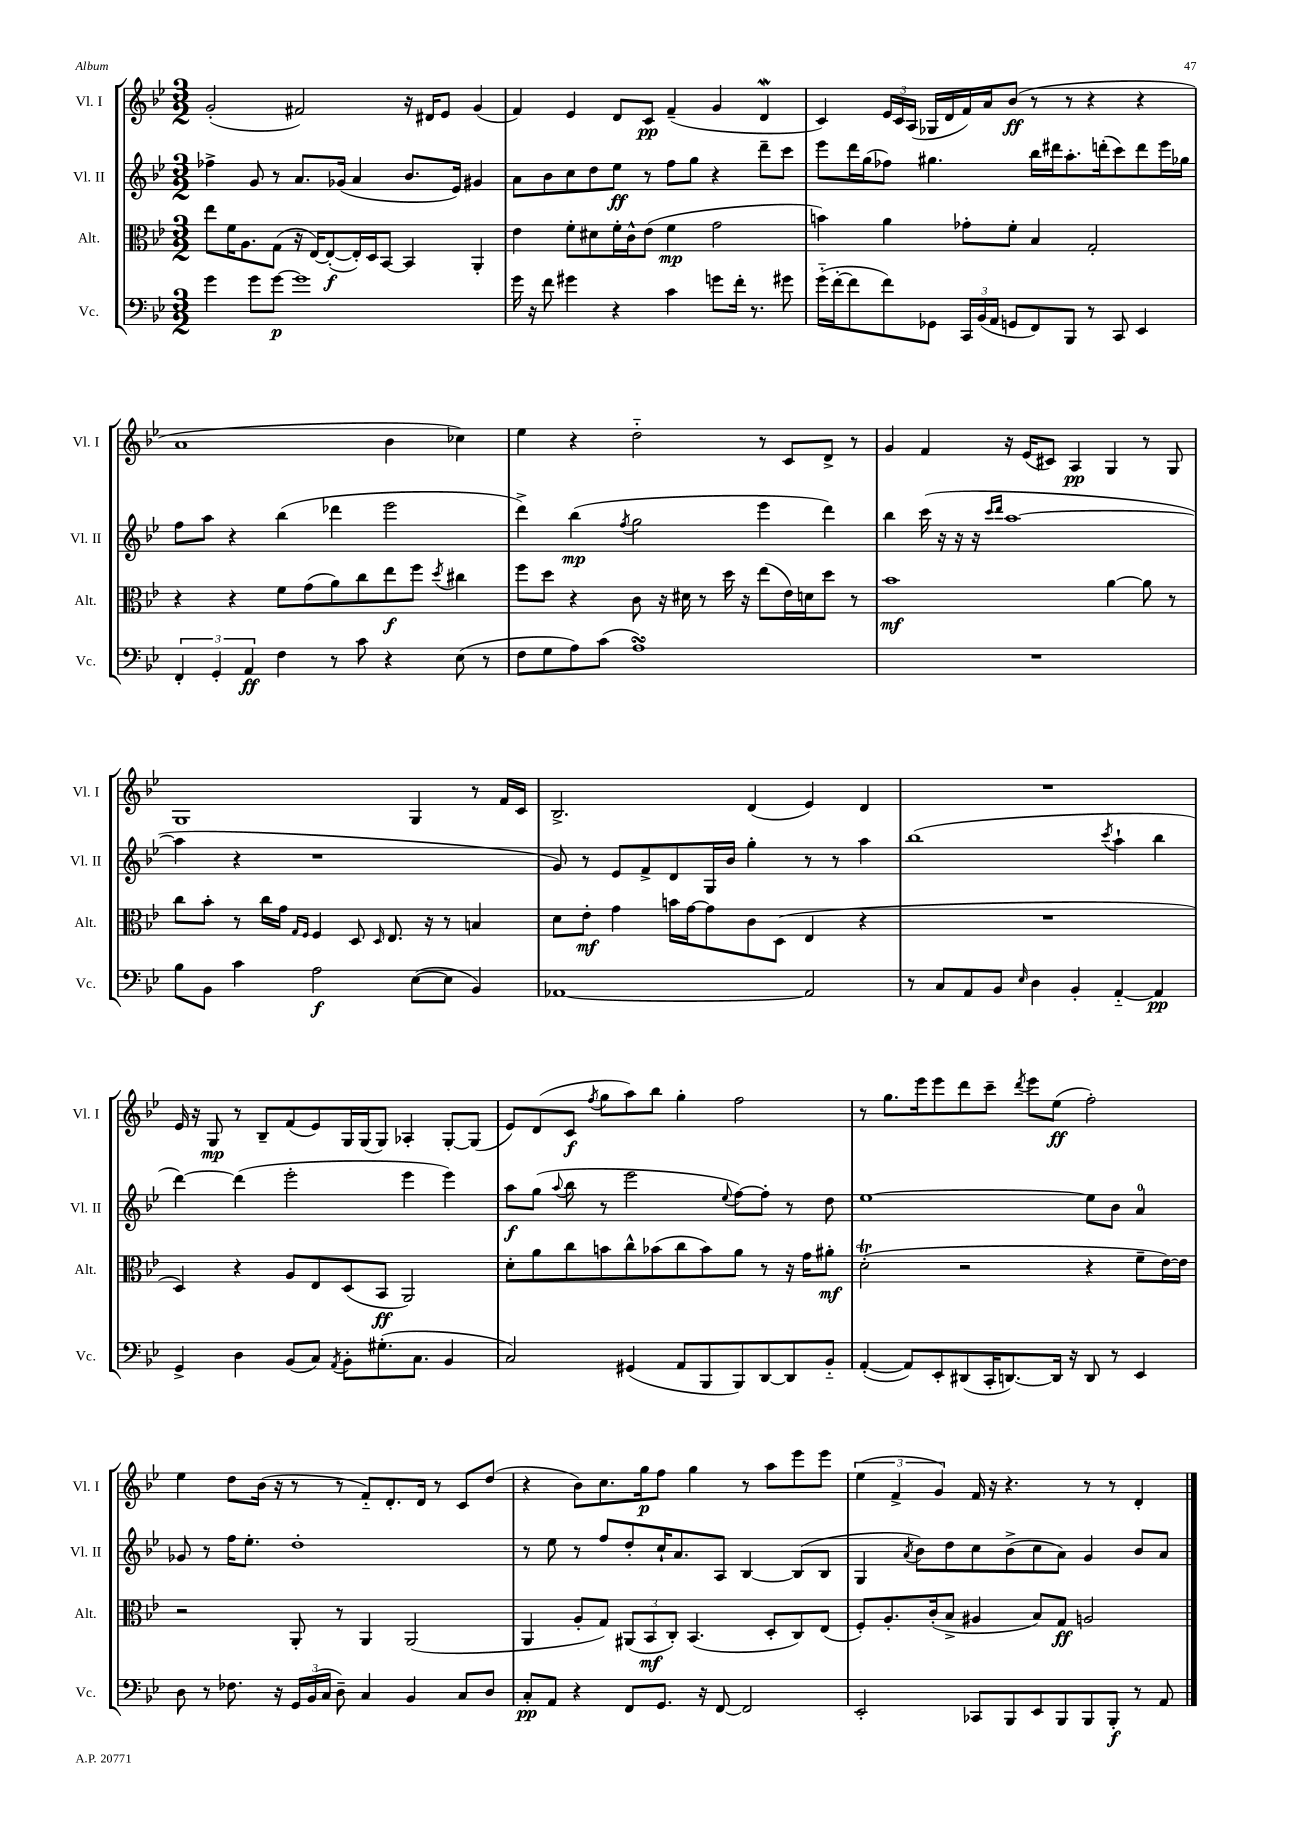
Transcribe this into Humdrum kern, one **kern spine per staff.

**kern	**dynam	**kern	**dynam	**kern	**dynam	**kern	**dynam
*part4	*part4	*part3	*part3	*part2	*part2	*part1	*part1
*staff4	*staff4	*staff3	*staff3	*staff2	*staff2	*staff1	*staff1
*I"Vc.	*	*I"Alt.	*	*I"Vl. II	*	*I"Vl. I	*
*I'Vc.	*	*I'Alt.	*	*I'Vl. II	*	*I'Vl. I	*
*clefF4	*	*clefC3	*	*clefG2	*	*clefG2	*
*k[b-e-]	*	*k[b-e-]	*	*k[b-e-]	*	*k[b-e-]	*
*M3/2	*	*M3/2	*	*M3/2	*	*M3/2	*
=142	=142	=142	=142	=142	=142	=142	=142
4g\	.	8ee-\L	.	4ff-X^\	.	(2g'/	.
.	.	16f\K	.	.	.	.	.
.	.	8.A\	.	.	.	.	.
8g\L	.	.	.	8g/	.	.	.
[8g\J	p	(8G\J	.	8r	.	.	.
1g]	.	16r	.	8.a/L	.	2f#X/)	.
.	.	[16E-/KL)	.	.	.	.	.
.	.	(8E-'/_	f	.	.	.	.
.	.	.	.	(16g-X/Jk	.	.	.
.	.	16E-'/L])	.	4a/	.	.	.
.	.	16D/J	.	.	.	.	.
.	.	[8BB-/J	.	.	.	.	.
.	.	4BB-/]	.	8.b-/L	.	16r	.
.	.	.	.	.	.	16d#X/KL	.
.	.	.	.	.	.	8e-/J	.
.	.	.	.	16e-/Jk)	.	.	.
.	.	4AA'/	.	4g#X/	.	(4g/	.
=143	=143	=143	=143	=143	=143	=143	=143
16g\	.	4e-\	.	8a\L	.	4f/)	.
16r	.	.	.	.	.	.	.
8f\	.	.	.	8b-\	.	.	.
4g#X\	.	8f'\L	.	8cc\	.	4e-/	.
.	.	8d#X\	.	8dd\	.	.	.
4r	.	16f'\L	.	8ee-\J	ff	8d/L	.
.	.	16c^^\J	.	.	.	.	.
.	.	(8e-\J	.	8r	.	8c/J	pp
4c\	.	4f\	mp	8ff\L	.	(4f~/	.
.	.	.	.	8gg\J	.	.	.
8gn\L	.	2g\	.	4r	.	4g/	.
16f'\Jk	.	.	.	.	.	.	.
8.r	.	.	.	.	.	.	.
.	.	.	.	8ddd~\L	.	4dW/	.
8g#X\	.	.	.	8ccc\J	.	.	.
=144	=144	=144	=144	=144	=144	=144	=144
(16g\LL	.	4bn\)	.	8eee-\L	.	4c/)	.
[16f'\J	.	.	.	.	.	.	.
8f\]	.	.	.	16ddd\L	.	.	.
.	.	.	.	(16gg\J	.	.	.
8f\)	.	4a\	.	8ff-X\J)	.	24e-/LL	.
.	.	.	.	.	.	24c/	.
.	.	.	.	.	.	(24A/JJ	.
8GG-X\J	.	.	.	4.gg#X\	.	16G-X/LL	.
.	.	.	.	.	.	16d/	.
24CC/LL	.	8g-X'\L	.	.	.	16f/)	.
(24BB-/	.	.	.	.	.	.	.
.	.	.	.	.	.	16a/J	.
24AA/JJ	.	.	.	.	.	.	.
8GGn/L	.	8f'\J	.	.	.	(8b-/J	ff
8FF/)	.	4B-/	.	16bb-\LL	.	8r	.
.	.	.	.	16ddd#X\J	.	.	.
8BBB-/J	.	.	.	8.aa'\	.	8r	.
8r	.	2G'/	.	.	.	4r	.
.	.	.	.	(16dddn'\k	.	.	.
8CC/	.	.	.	8ccc\)	.	.	.
4EE-/	.	.	.	8ddd\	.	4r	.
.	.	.	.	16eee-\L	.	.	.
.	.	.	.	16gg-X\JJ	.	.	.
!!LO:LB:g=z
=145	=145	=145	=145	=145	=145	=145	=145
6FF'/	.	4r	.	8ff\L	.	1a	.
.	.	.	.	8aa\J	.	.	.
6GG'/	.	.	.	.	.	.	.
.	.	4r	.	4r	.	.	.
6AA/	ff	.	.	.	.	.	.
4F\	.	8f\L	.	(4bb-\	.	.	.
.	.	(8g\	.	.	.	.	.
8r	.	8a\)	.	4ddd-X\	.	.	.
8c\	.	8cc\	.	.	.	.	.
4r	.	8ee-\	f	2eee-\	.	4b-\	.
.	.	8ff\J	.	.	.	.	.
.	.	8qdd/	.	.	.	.	.
(8E-\	.	4cc#X\	.	.	.	4cc-X\)	.
8r	.	.	.	.	.	.	.
=146	=146	=146	=146	=146	=146	=146	=146
8F\L	.	8ff\L	.	4ddd^\)	.	4ee-\	.
8G\	.	8dd\J	.	.	.	.	.
8A\)	.	4r	.	(4bb-\	mp	4r	.
(8c\J	.	.	.	.	.	.	.
.	.	.	.	8qff/	.	.	.
1AsSsS)	.	8c\	.	2gg\	.	2dd\	.
.	.	16r	.	.	.	.	.
.	.	16d#X\	.	.	.	.	.
.	.	8r	.	.	.	.	.
.	.	16dd\	.	.	.	.	.
.	.	16r	.	.	.	.	.
.	.	(8ee-\L	.	4eee-\	.	8r	.
.	.	16e-\L)	.	.	.	8c/L	.
.	.	16dn\J	.	.	.	.	.
.	.	8dd\J	.	4ddd\)	.	8d^/J	.
.	.	8r	.	.	.	8r	.
=147	=147	=147	=147	=147	=147	=147	=147
1.r	.	1b-	mf	4bb-\	.	4g/	.
.	.	.	.	(16ccc\	.	4f/	.
.	.	.	.	16r	.	.	.
.	.	.	.	16r	.	.	.
.	.	.	.	16r	.	.	.
.	.	.	.	16qqccc/LL	.	.	.
.	.	.	.	16qqddd/JJ	.	.	.
.	.	.	.	[1aa	.	16r	.
.	.	.	.	.	.	(16e-/KL	.
.	.	.	.	.	.	8c#X/J)	.
.	.	.	.	.	.	4A/	pp
.	.	[4a\	.	.	.	4G/	.
.	.	8a\]	.	.	.	8r	.
.	.	8r	.	.	.	8G/	.
!!LO:LB:g=z
=148	=148	=148	=148	=148	=148	=148	=148
8B-\L	.	8cc\L	.	4aa\]	.	1G	.
8BB-\J	.	8b-'\J	.	.	.	.	.
4c\	.	8r	.	4r	.	.	.
.	.	16cc\LL	.	.	.	.	.
.	.	16g\JJ	.	.	.	.	.
.	.	16qqG/LL	.	.	.	.	.
.	.	16qqF/JJ	.	.	.	.	.
2A\	f	4F/	.	1r	.	.	.
.	.	8D/	.	.	.	.	.
.	.	16qqD/	.	.	.	.	.
.	.	8.E-/	.	.	.	.	.
([8E-\L	.	.	.	.	.	4G/	.
.	.	16r	.	.	.	.	.
8E-\J]	.	8r	.	.	.	.	.
4BB-/)	.	4Bn/	.	.	.	8r	.
.	.	.	.	.	.	16f/LL	.
.	.	.	.	.	.	16c/JJ	.
=149	=149	=149	=149	=149	=149	=149	=149
[1AA-X	.	8d\L	.	8g/)	.	2.B-^/	.
.	.	8e-'\J	mf	8r	.	.	.
.	.	4g\	.	8e-/L	.	.	.
.	.	.	.	8f^/	.	.	.
.	.	16bn\LL	.	8d/	.	.	.
.	.	[16g\J	.	.	.	.	.
.	.	8g\]	.	16G/L	.	.	.
.	.	.	.	16b-/JJ	.	.	.
.	.	8c\	.	4gg'\	.	(4d/	.
.	.	(8D\J	.	.	.	.	.
2AA-/]	.	4E-/	.	8r	.	4e-/)	.
.	.	.	.	8r	.	.	.
.	.	4r	.	4aa\	.	4d/	.
=150	=150	=150	=150	=150	=150	=150	=150
8r	.	1.r	.	(1bb-	.	1.r	.
8C/L	.	.	.	.	.	.	.
8AA/	.	.	.	.	.	.	.
8BB-/J	.	.	.	.	.	.	.
16qqE-/	.	.	.	.	.	.	.
4D\	.	.	.	.	.	.	.
4BB-'/	.	.	.	.	.	.	.
.	.	.	.	8qccc/	.	.	.
[4AA/	.	.	.	4aa`\	.	.	.
4AA/]	pp	.	.	4bb-\	.	.	.
!!LO:LB:g=z
=151	=151	=151	=151	=151	=151	=151	=151
4GG^/	.	4D/)	.	[4ddd\)	.	16e-/	.
.	.	.	.	.	.	16r	.
.	.	.	.	.	.	8G/	mp
4D\	.	4r	.	(4ddd\]	.	8r	.
.	.	.	.	.	.	8B-~/L	.
(8BB-/L	.	8A/L	.	2eee-'\	.	(8f/	.
8C/J)	.	8E-/	.	.	.	8e-/)	.
8qAA/	.	.	.	.	.	.	.
8BB-'\L	.	(8D/	.	.	.	16G/L	.
.	.	.	.	.	.	(16G/J	.
(8.G#X'\	.	8BB-/J	ff	.	.	8G/J)	.
.	.	2AA/)	.	4eee-\	.	4A-X'/	.
8.C\J	.	.	.	.	.	.	.
4BB-/	.	.	.	4eee-\)	.	[8G'/L	.
.	.	.	.	.	.	(8G/J]	.
=152	=152	=152	=152	=152	=152	=152	=152
2C/)	.	8d'\L	.	8aa\L	f	8e-/L)	.
.	.	8a\	.	(8gg\J	.	(8d/	.
.	.	.	.	8qqaa/	.	.	.
.	.	8cc\	.	8bb-\	.	8c/J	f
.	.	.	.	.	.	8qff/	.
.	.	8bn\	.	8r	.	8gg\L	.
(4GG#X/	.	8cc^^\	.	2eee-\	.	8aa\)	.
.	.	(8b-X\	.	.	.	8bb-\J	.
8AA/L	.	8cc\	.	.	.	4gg'\	.
8BBB-/	.	8b-\)	.	.	.	.	.
.	.	.	.	8qqee-/	.	.	.
8BBB-/)	.	8a\J	.	[8ff\L)	.	2ff\	.
[8DD/	.	8r	.	8ff'\J]	.	.	.
8DD/]	.	16r	.	8r	.	.	.
.	.	16g\KL	.	.	.	.	.
8BB-/J	.	8a#X'\J	mf	8dd\	.	.	.
=153	=153	=153	=153	=153	=153	=153	=153
([4AA'/	.	(2dt'\	.	[1ee-	.	8r	.
.	.	.	.	.	.	8.gg\L	.
8AA/L])	.	.	.	.	.	.	.
.	.	.	.	.	.	16eee-\k	.
8EE-'/	.	.	.	.	.	8eee-\	.
(8DD#X/	.	2r	.	.	.	8ddd\	.
16CC'/K	.	.	.	.	.	8ccc~\J	.
[8.DDn/)	.	.	.	.	.	.	.
.	.	.	.	.	.	8qddd/	.
.	.	.	.	.	.	8eee-\L	.
16DD/Jk]	.	.	.	.	.	(8ee-\J	ff
16r	.	.	.	.	.	.	.
8DD/	.	4r	.	8ee-\L]	.	2ff'\)	.
8r	.	.	.	8b-\J	.	.	.
4EE-/	.	8f~\L	.	4a/	.	.	.
.	.	[16e-\L)	.	.	.	.	.
.	.	16e-\JJ]	.	.	.	.	.
!!LO:LB:g=z
=154	=154	=154	=154	=154	=154	=154	=154
8D\	.	2r	.	8g-X/	.	4ee-\	.
8r	.	.	.	8r	.	.	.
8.F-X\	.	.	.	16ff\KL	.	8dd\L	.
.	.	.	.	8.ee-'\J	.	.	.
.	.	.	.	.	.	(16b-\Jk	.
16r	.	.	.	.	.	16r	.
24GG/LL	.	8AA'/	.	1dd'	.	8r	.
(24BB-/	.	.	.	.	.	.	.
24C/JJ	.	.	.	.	.	.	.
8D~\)	.	8r	.	.	.	8r	.
4C/	.	4AA/	.	.	.	8f/L)	.
.	.	.	.	.	.	8.d'/	.
4BB-/	.	(2AA/	.	.	.	.	.
.	.	.	.	.	.	16d/Jk	.
.	.	.	.	.	.	8r	.
8C/L	.	.	.	.	.	8c/L	.
8D/J	.	.	.	.	.	(8dd/J	.
=155	=155	=155	=155	=155	=155	=155	=155
8C'/L	pp	4AA/	.	8r	.	4r	.
8AA/J	.	.	.	8ee-\	.	.	.
4r	.	8A'/L	.	8r	.	8b-\L)	.
.	.	8G/J)	.	8ff/L	.	8.cc\	.
8FF/L	.	(12AA#X/L	.	8dd'/	.	.	.
.	.	.	.	.	.	16gg\k	p
.	.	12BB-/	mf	.	.	.	.
8.GG/J	.	.	.	16cc`/K	.	8ff\J	.
.	.	12C'/J)	.	.	.	.	.
.	.	.	.	8.a/	.	.	.
.	.	(4.BB-/	.	.	.	4gg\	.
16r	.	.	.	.	.	.	.
[8FF/	.	.	.	8A/J	.	.	.
2FF/]	.	.	.	[4B-/	.	8r	.
.	.	8D'/L	.	.	.	8aa\L	.
.	.	8C/)	.	(8B-/L]	.	8eee-\	.
.	.	(8E-/J	.	8B-/J	.	8eee-\J	.
=156	=156	=156	=156	=156	=156	=156	=156
2EE-'/	.	8F'/L)	.	4G/	.	(6ee-\	.
.	.	8.A'/	.	.	.	.	.
.	.	.	.	.	.	6f^/	.
.	.	.	.	8qa/	.	.	.
.	.	.	.	8b-\L)	.	.	.
.	.	(16c'/k	.	.	.	.	.
.	.	.	.	.	.	6g/)	.
.	.	8B-^/J	.	8dd\	.	.	.
8CC-X/L	.	4A#X/	.	8cc\	.	16f/	.
.	.	.	.	.	.	16r	.
8BBB-/	.	.	.	(8b-^\	.	4.r	.
8EE-/	.	8B-/L)	.	8cc\	.	.	.
8BBB-/	.	8G/J	ff	8a\J)	.	.	.
8BBB-/	.	2An/	.	4g/	.	8r	.
8BBB-'/J	f	.	.	.	.	8r	.
8r	.	.	.	8b-/L	.	4d'/	.
8AA/	.	.	.	8a/J	.	.	.
==	==	==	==	==	==	==	==
*-	*-	*-	*-	*-	*-	*-	*-
